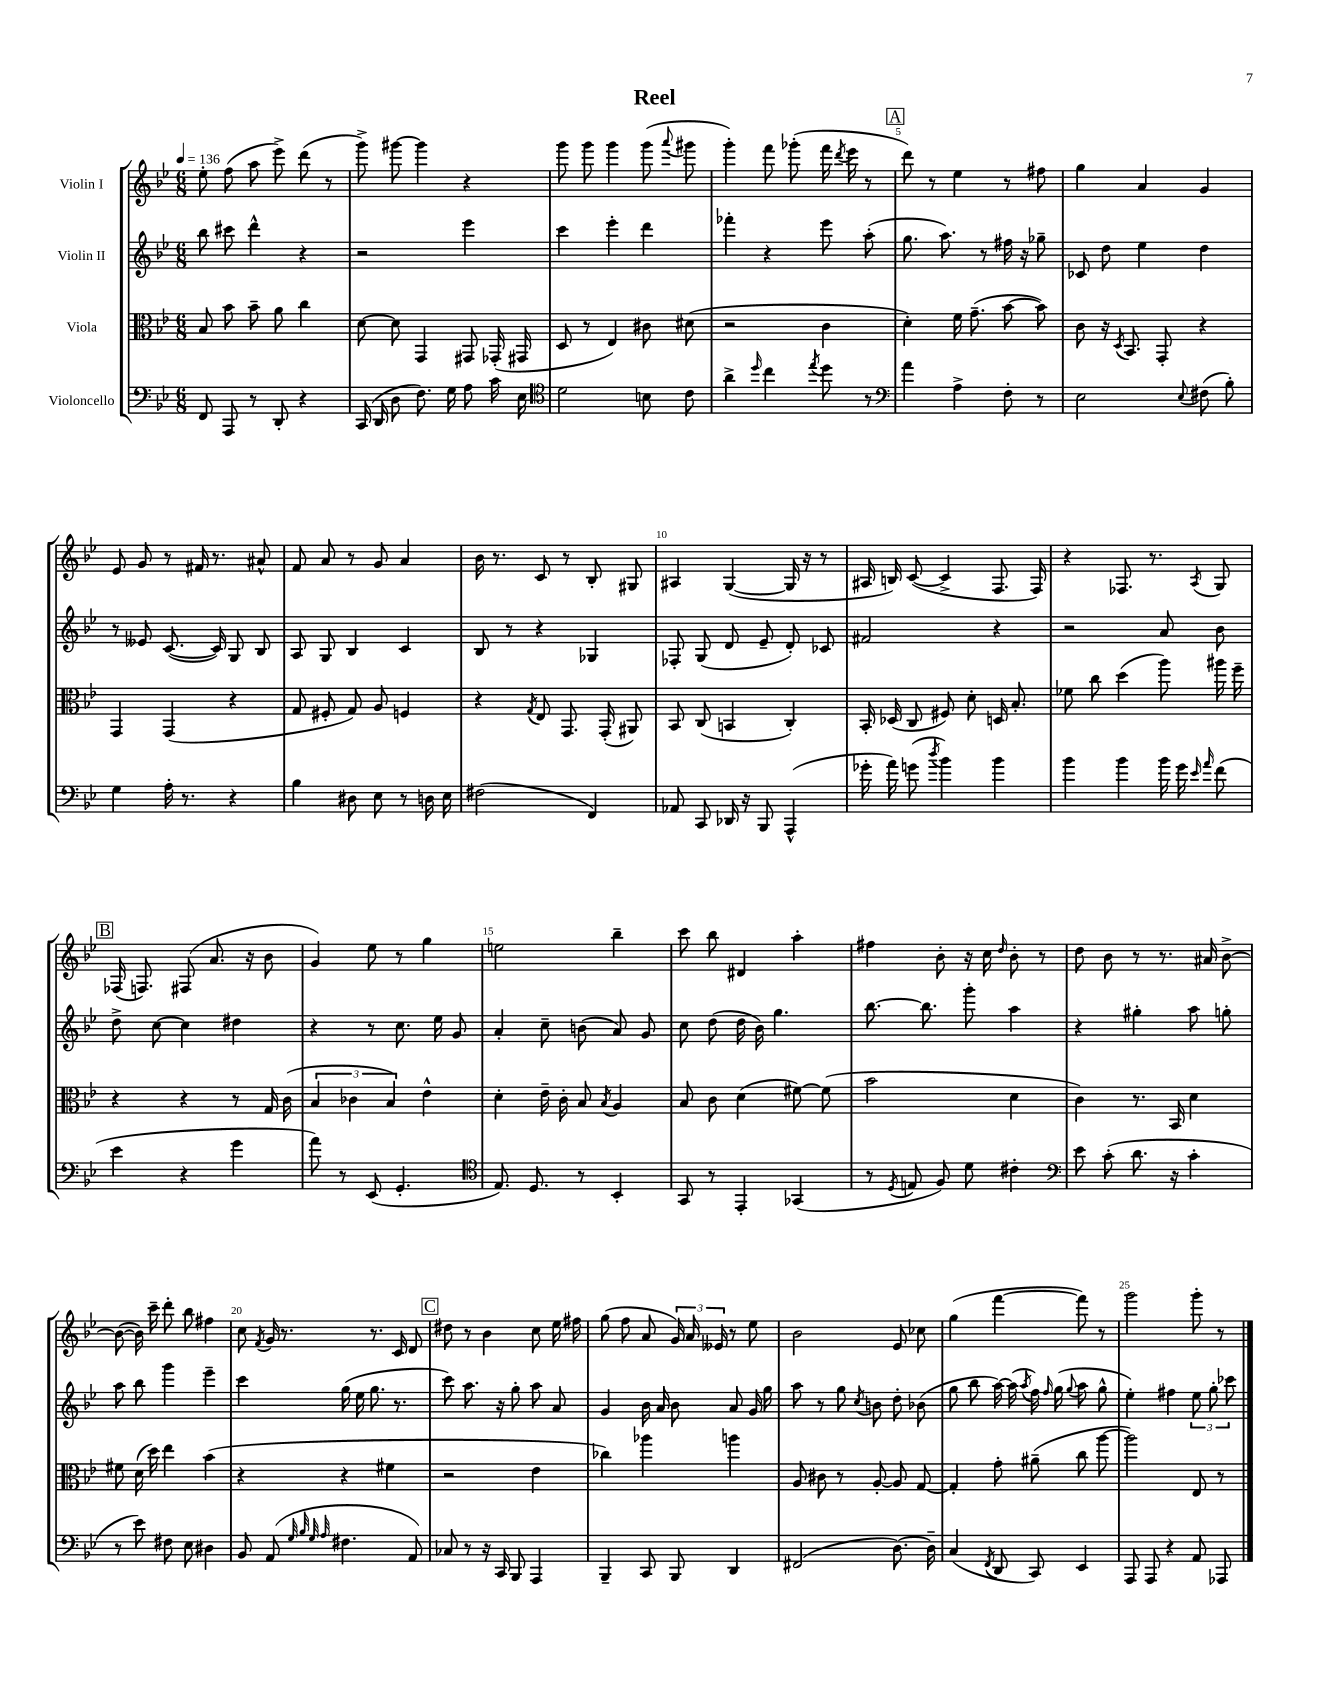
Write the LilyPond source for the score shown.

\header { title = "Reel" }
<<
\new StaffGroup <<
\new Staff = "s0" \with { instrumentName = "Violin I" } {
    \clef treble \key bes \major \numericTimeSignature \time 6/8 \tempo 4 = 136
    \autoBeamOff ees''8-. f''8( a''8 ees'''8->) d'''8( r8 |
    g'''8->) gis'''8~ gis'''4 r4 |
    g'''8 g'''8 g'''4 g'''8( \appoggiatura { a'''8 } gis'''8 |
    g'''4-.) f'''8 ges'''8-.( f'''16 \acciaccatura { d'''8 } ees'''16 r8 |
    \mark \markup { \box "A" } d'''8) r8 ees''4 r8 fis''8 |
    g''4 a'4 g'4 |
    ees'8 g'8 r8 fis'16 r8. ais'8-^ |
    f'8 a'8 r8 g'8 a'4 |
    bes'16 r8. c'8 r8 bes8-. gis8 |
    ais4 g4~( g16 r16 r8 |
    ais16 b16) c'8~( c'4-> f8. f16) |
    r4 fes8. r8. \acciaccatura { a8 } g8 |
    \mark \markup { \box "B" } fes16( f8.) fis8( a'8. r16 bes'8 |
    g'4) ees''8 r8 g''4 |
    e''2 bes''4-- |
    c'''8 bes''8 dis'4 a''4-. |
    fis''4 bes'8-. r16 c''16 \grace { d''16 } bes'8-. r8 |
    d''8 bes'8 r8 r8. ais'16 bes'8~-> |
    bes'8~( bes'16) c'''16-- d'''8-. bes''8 fis''4 |
    c''8 \acciaccatura { f'8 } g'16 r8. r8. c'16 d'8 |
    \mark \markup { \box "C" } dis''8 r8 bes'4 c''8 ees''16 fis''16 |
    g''8( f''8 a'8 \tuplet 3/2 { g'16) a'16 eeses'16 } r8 ees''8 |
    bes'2 ees'8 ces''8 |
    g''4( f'''4~ f'''8) r8 |
    g'''2 g'''8-. r8 \bar "|." |
}
\new Staff = "s1" \with { instrumentName = "Violin II" } {
    \clef treble \key bes \major \numericTimeSignature \time 6/8
    \autoBeamOff bes''8 cis'''8 d'''4-^ r4 |
    r2 ees'''4 |
    c'''4 ees'''4-. d'''4 |
    fes'''4-. r4 ees'''8 a''8-.( |
    \mark \markup { \box "A" } g''8. a''8.) r8 fis''16 r16 ges''8-- |
    ces'8 d''8 ees''4 d''4 |
    r8 eeses'8 c'8.~( c'16) g8 bes8 |
    a8 g8 bes4 c'4 |
    bes8 r8 r4 ges4 |
    fes8-. g8( d'8 ees'8-- d'8-.) ces'8 |
    fis'2 r4 |
    r2 a'8 bes'8 |
    \mark \markup { \box "B" } d''8-> c''8~ c''4 dis''4 |
    r4 r8 c''8. ees''16 g'8 |
    a'4-. c''8-- b'8( a'8) g'8 |
    c''8 d''8( d''16 bes'16) g''4. |
    bes''8.~ bes''8. g'''8-. a''4 |
    r4 gis''4-. a''8 g''8-. |
    a''8 bes''8 g'''4 ees'''4-- |
    c'''4 g''16( ees''16 g''8. r8. |
    \mark \markup { \box "C" } c'''8) a''8. r16 g''8-. a''8 a'8 |
    g'4 bes'16 a'16 bes'8 a'8 g'16 g''16 |
    a''8 r8 g''8 \acciaccatura { c''8 } b'8 d''8-. bes'8( |
    g''8 bes''8 a''16~) a''16( \acciaccatura { a''8 } f''16) \grace { f''16 } g''16( \appoggiatura { g''8 } a''8 g''8-^ |
    ees''4-.) fis''4 \tuplet 3/2 { ees''8 g''8-. ces'''8 } \bar "|." |
}
\new Staff = "s2" \with { instrumentName = "Viola" } {
    \clef alto \key bes \major \numericTimeSignature \time 6/8
    \autoBeamOff bes8 bes'8 bes'8-- a'8 c''4 |
    d'8~ d'8 g,4 gis,8 ges,16-.( gis,16 |
    d8 r8 ees4) cis'8 dis'8( |
    r2 c'4 |
    \mark \markup { \box "A" } d'4-.) f'16 g'8.--( bes'8~ bes'8) |
    c'8 r16 \acciaccatura { d8 } bes,8. g,8-. r4 |
    g,4 g,4( r4 |
    g8 fis8-. g8) a8 f4 |
    r4 \acciaccatura { g8 } ees8 g,8. g,16-.( ais,8) |
    bes,8 c8( b,4 c4-.) |
    bes,16-. des16( c8 fis8) d'8-. d16 bes8.-. |
    fes'8 c''8 d''4( a''8) ais''16 f''16-- |
    \mark \markup { \box "B" } r4 r4 r8 g16 c'16( |
    \tuplet 3/2 { bes4 ces'4 bes4) } ees'4-^ |
    d'4-. ees'16-- c'16-. bes8 \acciaccatura { bes8 } a4 |
    bes8 c'8 d'4( fis'8~) fis'8( |
    bes'2 d'4 |
    c'4) r8. bes,16 d'4 |
    fis'8 d'16( d''16) ees''4 bes'4( |
    r4 r4 fis'4 |
    \mark \markup { \box "C" } r2 ees'4 |
    ces''4) aes''4 a''4 |
    a8 cis'8 r8 a8~-. a8 g8~ |
    g4-. g'8-. ais'8--( c''8 a''8~ |
    a''2) ees8 r8 \bar "|." |
}
\new Staff = "s3" \with { instrumentName = "Violoncello" } {
    \clef bass \key bes \major \numericTimeSignature \time 6/8
    \autoBeamOff f,8 a,,8 r8 d,8-. r4 |
    c,16( d,16 d8 f8.) g16 a8 c'16 ees16 |
    \clef tenor d'2 b8 c'8 |
    a'4-> \grace { d''16 } c''4 \acciaccatura { ees''8 } d''8 r8 |
    \mark \markup { \box "A" } \clef bass a'4 a4-> f8-. r8 |
    ees2 \appoggiatura { ees8 } fis8( bes8-.) |
    g4 a16-. r8. r4 |
    bes4 dis8 ees8 r8 d16 ees16 |
    fis2( f,4) |
    aes,8 c,8 des,16 r16 bes,,8 a,,4-^( |
    ges'16-. a'16) g'8( \acciaccatura { d''8 } bes'4) bes'4 |
    bes'4 bes'4 bes'16 g'16 \grace { ees'16 a'16 } f'8( |
    \mark \markup { \box "B" } ees'4 r4 g'4 |
    a'8) r8 ees,8( g,4.-. |
    \clef tenor ees8.) d8. r8 bes,4-. |
    g,8 r8 ees,4-. ges,4( |
    r8 \acciaccatura { d8 } e8 f8) d'8 cis'4-. |
    \clef bass ees'8 c'8-.( d'8. r16 c'4-. |
    r8 ees'8) fis8 ees8 dis4 |
    bes,8 a,8( \grace { g32 bes32 g32 a32 } fis4. a,8) |
    \mark \markup { \box "C" } ces8 r8 r16 c,16 bes,,8 a,,4 |
    bes,,4-- c,8 bes,,8 d,4 |
    fis,2( d8.~) d16-- |
    c4( \acciaccatura { f,8 } d,8 c,8) ees,4 |
    a,,8 a,,8 r4 a,8 aes,,8 \bar "|." |
}
>>
>>
\layout { \context { \Score \override BarNumber.break-visibility = ##(#f #t #t) barNumberVisibility = #(every-nth-bar-number-visible 5) } }
